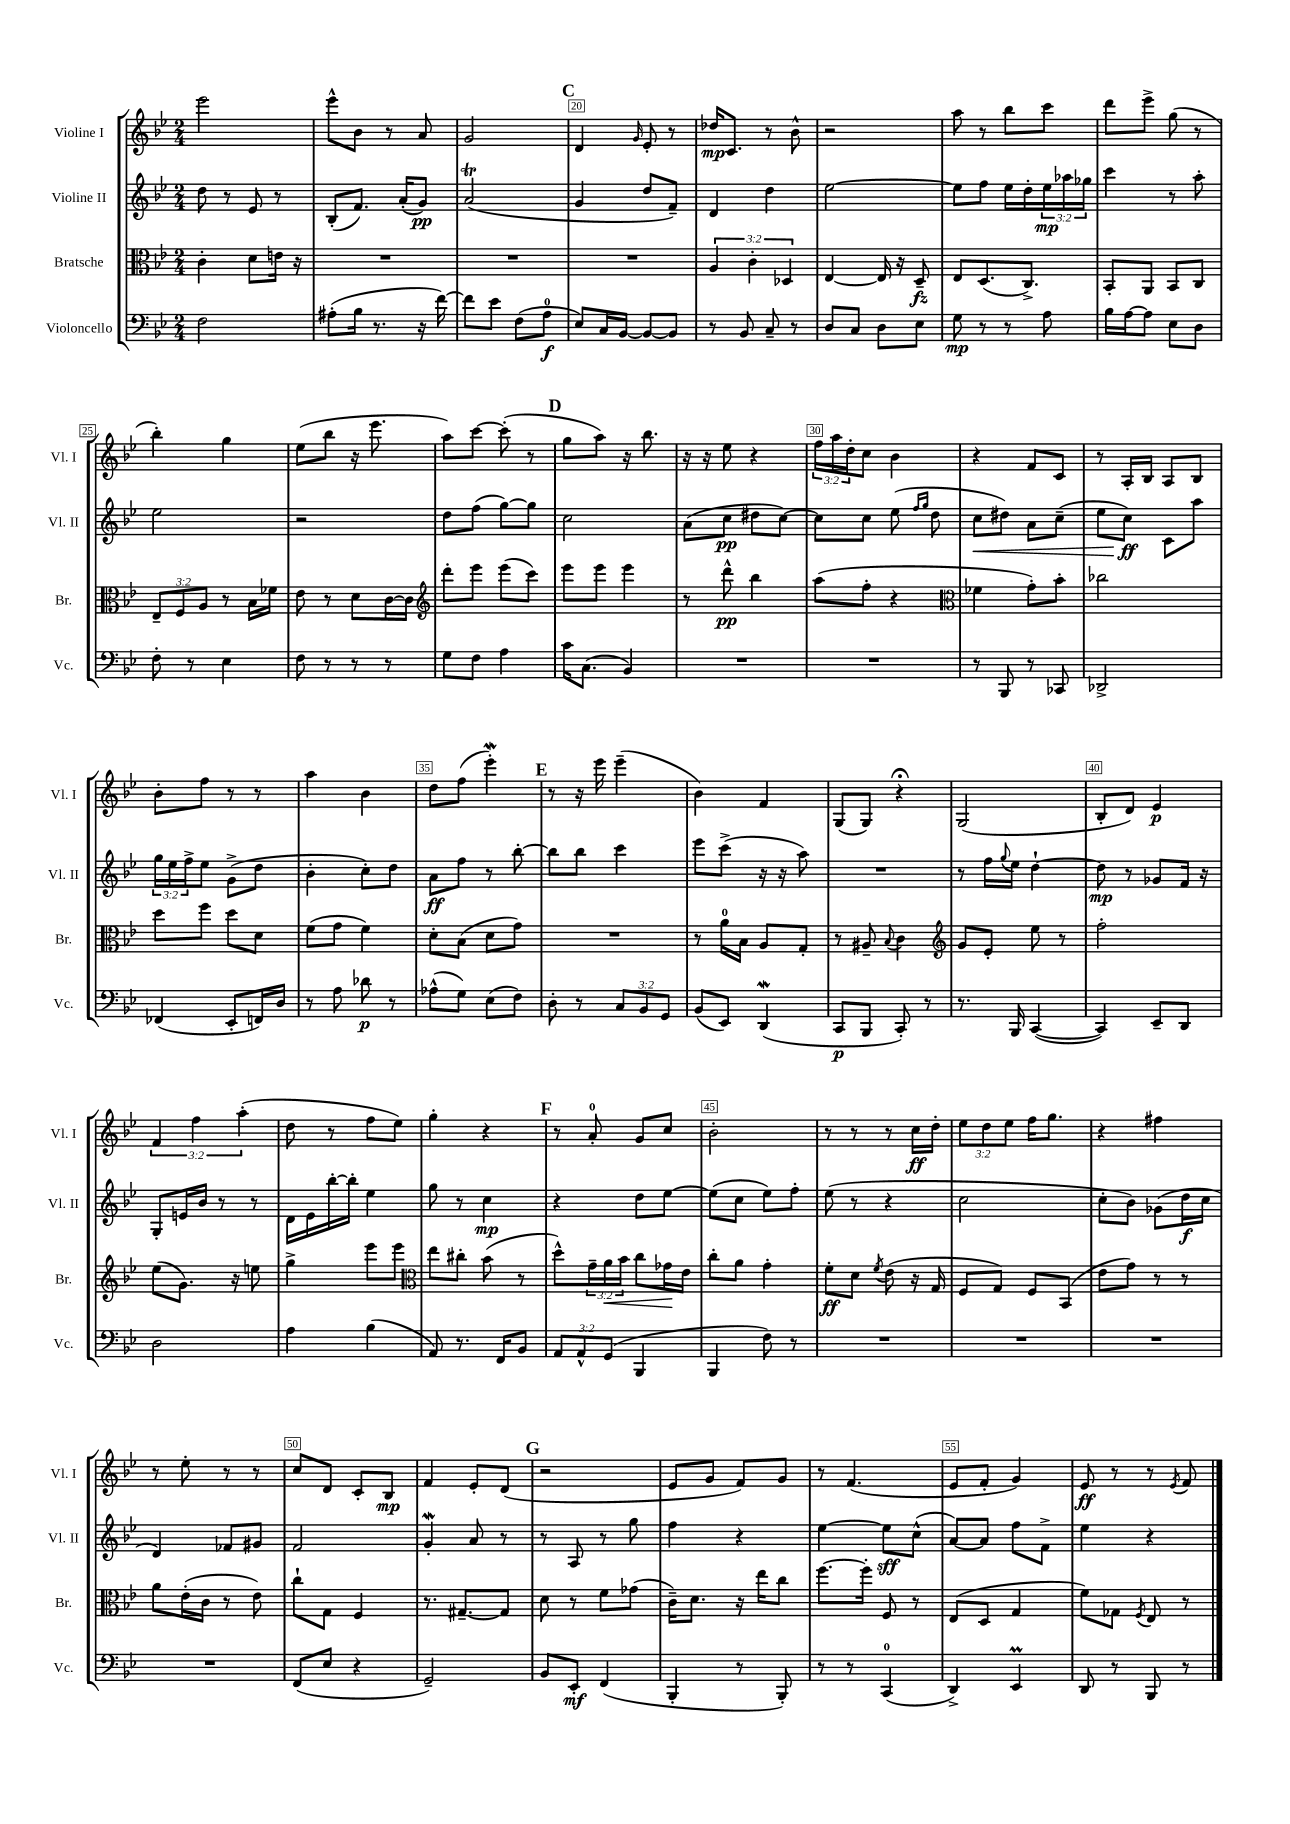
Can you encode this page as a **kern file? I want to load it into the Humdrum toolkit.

**kern	**kern	**kern	**kern
*staff4	*staff3	*staff2	*staff1
*clefF4	*clefC3	*clefG2	*clefG2
*k[b-e-]	*k[b-e-]	*k[b-e-]	*k[b-e-]
*M2/4	*M2/4	*M2/4	*M2/4
2F	4c'	8dd	2eee-
.	.	8r	.
.	8d	8e-	.
.	16e	8r	.
.	16r	.	.
=	=	=	=
(8A#'	2r	(8B-'	8eee-^^
16B-	.	8.f)	8b-
8.r	.	.	.
.	.	.	8r
.	.	(16a'	.
16r	.	8g)	8a
[16f)	.	.	.
=	=	=	=
8f]	2r	(2a	2g
8e-	.	.	.
(8F	.	.	.
8A	.	.	.
=	=	=	=
8E-)	2r	4g	4d
16C	.	.	.
[16BB-	.	.	.
.	.	.	16qqg
8BB-_	.	8dd	8e-'
8BB-]	.	8f~)	8r
=	=	=	=
8r	6A	4d	16dd-
.	.	.	8.c
8BB-	.	.	.
.	6c'	.	.
8C~	.	4dd	8r
.	6D-	.	.
8r	.	.	8b-^^
=	=	=	=
8D	[4E-	[2ee-	2r
8C	.	.	.
8D	16E-]	.	.
.	16r	.	.
8E-	8D~	.	.
=	=	=	=
8G	8E-	8ee-]	8aa
8r	(8.D	8ff	8r
8r	.	16ee-	8bb-
.	8.C^)	16dd'	.
8A	.	24ee-	8ccc
.	.	24aa-	.
.	.	24gg-	.
=	=	=	=
16B-	8BB-'	4ccc	8ddd
[16A	.	.	.
8A]	8AA	.	8eee-^
8E-	8BB-	8r	(8gg
8D	8C	8aa'	8r
=	=	=	=
8F'	12E-~	2ee-	4bb-')
.	12F	.	.
8r	.	.	.
.	12A	.	.
4E-	8r	.	4gg
.	16B-	.	.
.	16f-	.	.
=	=	=	=
8F	8e-	2r	(8ee-
8r	8r	.	8bb-
8r	8d	.	16r
.	.	.	8.eee-
8r	[16c	.	.
.	16c]	.	.
=	=	=	=
*	*clefG2	*	*
8G	8ddd'	8dd	8aa)
8F	8eee-	(8ff	[8ccc
4A	(8eee-	[8gg)	(8ccc']
.	8ccc)	8gg]	8r
=	=	=	=
16c	8eee-	2cc	8gg
(8.C	.	.	.
.	8eee-	.	8aa)
4BB-)	4eee-	.	16r
.	.	.	8.bb-
=	=	=	=
2r	8r	(8a	16r
.	.	.	16r
.	8ddd^^	8cc	8ee-
.	4bb-	8dd#	4r
.	.	[8cc)	.
=	=	=	=
2r	(8aa	8cc]	24ff
.	.	.	24aa
.	.	.	24dd'
.	8ff'	8cc	8cc
.	4r	(8ee-	4b-
.	.	16qqff	.
.	.	16qqgg	.
.	.	8dd	.
=	=	=	=
*	*clefC3	*	*
8r	4f-	8cc	4r
8BBB-	.	8dd#)	.
8r	8g')	8a	8f
8CC-	8b-'	(8cc~	8c
=	=	=	=
2DD-^	2cc-	8ee-	8r
.	.	8cc)	16A'
.	.	.	16B-
.	.	8c	8A
.	.	8aa	8B-
=	=	=	=
(4FF-	8dd	24gg	8b-'
.	.	24ee-	.
.	.	24ff^	.
.	8ff	8ee-	8ff
8EE-'	8dd	(8g^	8r
16FF)	8d	8dd	8r
16D	.	.	.
=	=	=	=
8r	(8f	4b-'	4aa
8A	8g	.	.
8d-	4f)	8cc')	4b-
8r	.	8dd	.
=	=	=	=
(8A-^^	8d'	8a	8dd
8G)	(8B-	8ff	(8ff
(8E-	8d	8r	4eee-')
8F)	8g)	[8bb-'	.
=	=	=	=
8D'	2r	8bb-]	8r
8r	.	8bb-	16r
.	.	.	16eee-
12C	.	4ccc	(4eee-~
12BB-	.	.	.
12GG	.	.	.
=	=	=	=
(8BB-	8r	8eee-	4b-)
8EE-)	16a	(8ccc^	.
.	16B-	.	.
(4DD	8A	16r	4f
.	.	16r	.
.	8G'	8aa)	.
=	=	=	=
8CC	8r	2r	(8G
8BBB-	8A#~	.	8G)
.	8qqB-	.	.
8CC')	4c	.	4r;
8r	.	.	.
=	=	=	=
*	*clefG2	*	*
8.r	8g	8r	(2G
.	8e-'	16ff	.
.	.	8qqgg	.
16BBB-	.	16ee-	.
([4CC	8ee-	[4dd`	.
.	8r	.	.
=	=	=	=
4CC])	2ff'	8dd]	8B-'
.	.	8r	8d)
8EE-~	.	8g-	4e-
8DD	.	16f	.
.	.	16r	.
=	=	=	=
2D	(8ee-	8G'	6f
.	8.g)	16e	.
.	.	.	6ff
.	.	16b-	.
.	.	8r	.
.	16r	.	.
.	.	.	(6aa'
.	8ee	8r	.
=	=	=	=
4A	4gg^	16d	8dd
.	.	16e-	.
.	.	[16bb-'	8r
.	.	16bb-']	.
(4B-	8eee-	4ee-	8ff
.	8eee-	.	8ee-)
=	=	=	=
*	*clefC3	*	*
8AA)	8ee-	8gg	4gg'
8.r	8cc#'	8r	.
.	(8b-	4cc	4r
16FF	.	.	.
8BB-	8r	.	.
=	=	=	=
12AA	8dd^^)	4r	8r
12AA^^	.	.	.
.	24g~	.	8a'
(12GG	24a	.	.
.	24b-	.	.
4BBB-	8cc	8dd	8g
.	16g-	[8ee-	8cc
.	16e-	.	.
=	=	=	=
4BBB-	8cc'	(8ee-]	2b-'
.	8a	8cc	.
8F)	4g'	8ee-)	.
8r	.	8ff'	.
=	=	=	=
2r	8f'	(8ee-	8r
.	8d	8r	8r
.	8qf	.	.
.	(8e-	4r	8r
.	16r	.	16cc
.	16G	.	16dd'
=	=	=	=
2r	8F	2cc	12ee-
.	.	.	12dd
.	8G)	.	.
.	.	.	12ee-
.	8F	.	16ff
.	.	.	8.gg
.	(8BB-	.	.
=	=	=	=
2r	8e-	8cc'	4r
.	8g)	8b-)	.
.	8r	(8g-	4ff#
.	8r	16dd	.
.	.	16cc	.
=	=	=	=
2r	8a	4d)	8r
.	(16e-'	.	8ee-'
.	16c	.	.
.	8r	8f-	8r
.	8e-)	8g#	8r
=	=	=	=
(8FF	8cc`	2f	8cc
8E-	8G	.	8d
4r	4F	.	8c'
.	.	.	8B-
=	=	=	=
2GG~)	8.r	4g'	4f
.	[8.G#~	.	.
.	.	8a	8e-'
.	8G#]	8r	(8d
=	=	=	=
8BB-	8d	8r	2r
8EE-'	8r	8A	.
(4FF	8f	8r	.
.	(8g-	8gg	.
=	=	=	=
4BBB-'	16c~)	4ff	8e-
.	8.d	.	.
.	.	.	8g
8r	16r	4r	8f)
.	16ee-	.	.
8BBB-')	8cc	.	8g
=	=	=	=
8r	[8.ff	[4ee-	8r
8r	.	.	(4.f
.	16ff']	.	.
(4CC	8F	8ee-]	.
.	8r	(8cc^^	.
=	=	=	=
4DD^)	(8E-	[8a)	8e-
.	8D	8a]	8f'
4EE-	4G	8ff	4g)
.	.	8f^	.
=	=	=	=
8DD	8f)	4ee-	8e-
8r	8G-	.	8r
.	8qF	.	.
8BBB-	8E-	4r	8r
.	.	.	8qe-
8r	8r	.	8f
==	==	==	==
*-	*-	*-	*-
